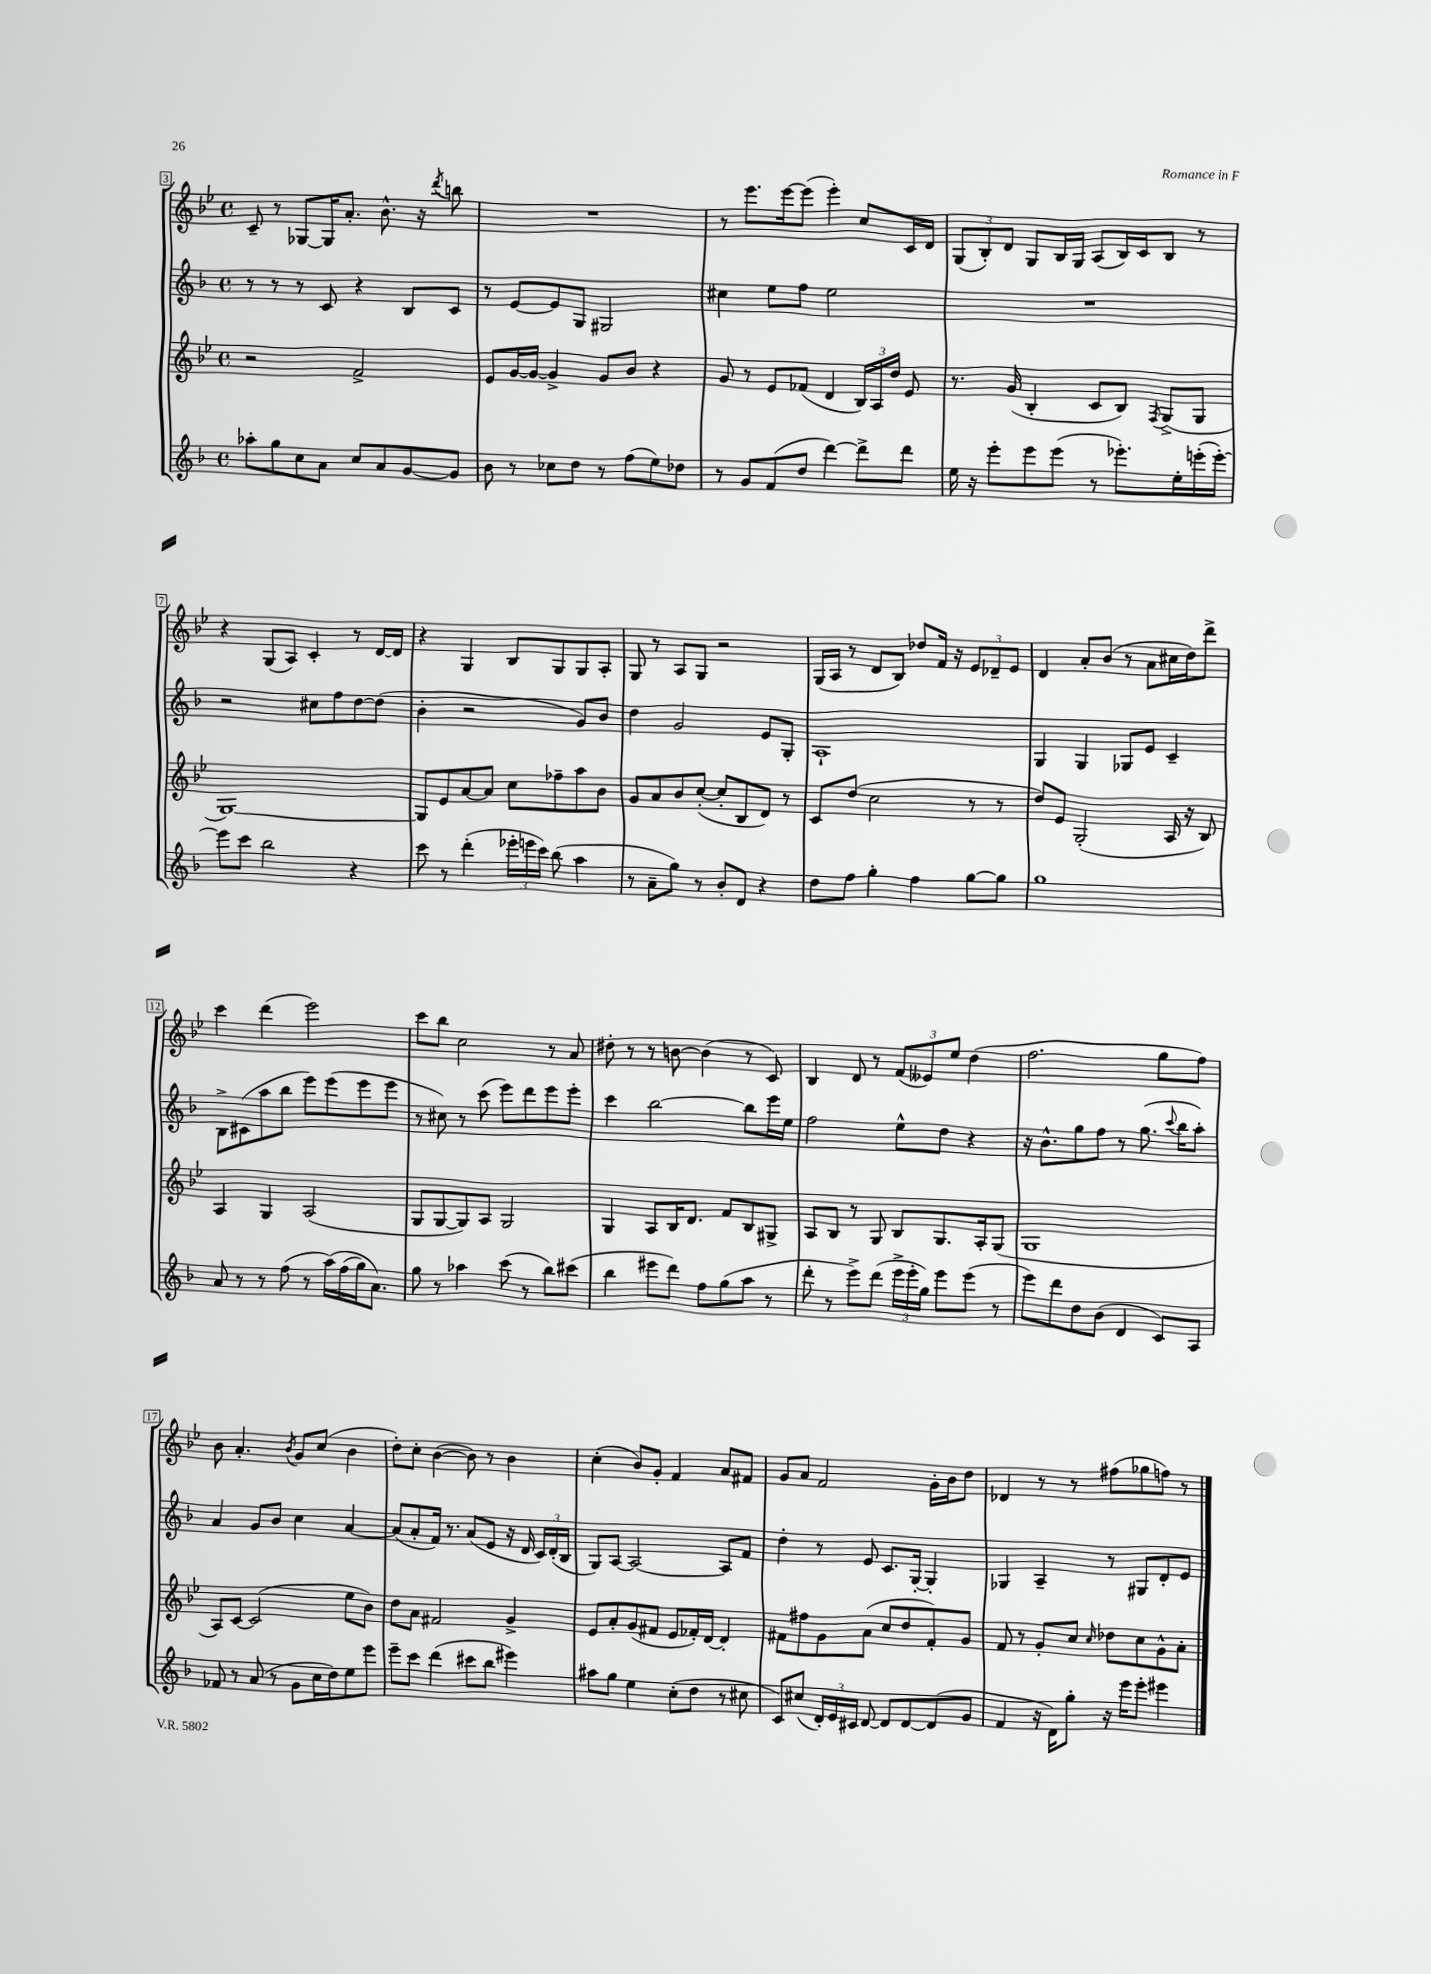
<<
\new StaffGroup <<
\new Staff = "s0" {
    \clef treble \key bes \major \defaultTimeSignature \time 4/4
    \autoBeamOff c'8-- r8 ges8[~ ges16 a'8.]-. bes'8.-^ r16 \acciaccatura { d'''8 } b''8 |
    R1 |
    r8 ees'''8.[ ees'''16~ ees'''8]( ees'''4-.) c''8[ c'16 d'16] |
    \tuplet 3/2 { g8[( bes8-.) d'8] } g8[ bes16 g16] a8[( bes16) c'16 bes8] r8 |
    r4 g8[( a8]) c'4-. r8 d'16[~ d'16] |
    r4 g4 bes8[ g8 g8 a8]-. |
    g8 r8 a8[ g8] r2 |
    g16[( a16] r8 d'8[ bes8]) des''8[ f'16] r16 \tuplet 3/2 { ees'8[ des'8-- ees'8] } |
    d'4 a'8[-. bes'8]( r8 a'8[ cis''16 d''16) d'''8]-> |
    c'''4 d'''4( ees'''2) |
    c'''8[ bes''8] c''2 r8 a'8 |
    dis''8-. r8 r8 b'8~ b'4( r8 c'8) |
    bes4 d'8 r8 \tuplet 3/2 { f'8[( eeses'8) ees''8] } d''4( |
    f''2. g''8[ f''8]) |
    bes'8 a'4.-. \acciaccatura { bes'8 } g'8[ c''8]( bes'4 |
    d''8[-.) c''8]-. bes'4~( bes'8) r8 bes'4 |
    c''4-.( bes'8[) g'8]-. f'4 a'8[ fis'8] |
    g'8[ a'8] f'2 g'16[-. bes'16 d''8] |
    des'4 r8 r8 fis''8[( ges''8 f''8]) r8 \bar "|." |
}
\new Staff = "s1" {
    \clef treble \key f \major \defaultTimeSignature \time 4/4
    \autoBeamOff r8 r8 r8 c'8 r4 bes8[ c'8] |
    r8 e'8[~ e'8 g8] gis2 |
    cis''4 e''8[ f''8] e''2 |
    R1 |
    r2 cis''8[ f''8 d''8~ d''8]( |
    bes'4-. r2 g'8[) bes'8] |
    d''4 g'2 e'8[ g8]-. |
    a1-! |
    g4 g4 ges8[ e'8] c'4-- |
    bes8[-> cis'8( a''8 bes''8] e'''8[) e'''8( e'''8 e'''8] |
    r8 cis''8) r8 c'''8( e'''8[) d'''8 e'''8 e'''8]-. |
    c'''4 bes''2~ bes''8[ e'''16 e''16] |
    f''2 e''8[-^ d''8] r4 |
    r16 bes'8.[-^ g''8 f''8] r8 g''8.( \appoggiatura { c'''8 } bes''16[ a''8]-.) |
    a'4 g'8[ bes'8] c''4 a'4~ |
    a'8[( a'8-. f'16]) r8. a'8[( e'8] r16 d'16 \tuplet 3/2 { c'16[) d'16-.( bes16] } |
    g8[) a8]~ a2~ a8[ f'8] |
    d''4-. r8 e'8 c'8.[ g16]~-. g4-. |
    ges4 a4-- r8 gis8[ d'8-. e'8] \bar "|." |
}
\new Staff = "s2" {
    \clef treble \key bes \major \defaultTimeSignature \time 4/4
    \autoBeamOff r2 f'2-> |
    ees'8[ g'16~ g'16]~ g'4-> g'8[ bes'8] r4 |
    g'8 r8 ees'8[ fes'8]( d'4 \tuplet 3/2 { bes16[) a16 d''16] } ees'8 |
    r8. g'16( bes4-. c'8[ bes8]) \acciaccatura { f8 } g8[->( g8] |
    g1~) |
    g8[ ees'8 a'8~ a'8] c''8[ fes''8-- a''8 bes'8] |
    g'8[ a'8 bes'8 c''8]~-.( c''8[-. bes8 d'8]) r8 |
    c'8[ d''8]( c''2 r8 r8 |
    d''8[) ees'8] g2-.( a16 r16 bes8) |
    a4 g4 a2( |
    g8[ g8~ g8) a8] g2 |
    g4 a8[ bes16 d'8.] f'8[ bes8 gis8]-> |
    a8[ bes8] r8 g8 bes8[ g8. a16-. g8]( |
    g1 |
    a8[) c'8]~ c'2( ees''8[ bes'8]) |
    d''8[ a'8] fis'2 g'4-> |
    ees'8[ a'8-. g'8( fis'8] ees'8[ fes'16-.) d'16]~ d'4-. |
    fis'8[ fis''8 g'8 a'8]( c''8[ d''8 fis'8-.) g'8] |
    f'8 r8 g'8[-. c''8] \grace { c''16 } des''8[ c''8 g'8-^ a'8]-. \bar "|." |
}
\new Staff = "s3" {
    \clef treble \key f \major \defaultTimeSignature \time 4/4
    \autoBeamOff aes''8[-. g''8 c''8 a'8] c''8[ a'8 g'8~ g'8] |
    bes'8 r8 ces''8[ d''8] r8 f''8[( e''8) des''8] |
    r8 g'8[ f'8( d''8] d'''4~) d'''8[-> d'''8] |
    e''16 r16 e'''8[-. e'''8 e'''8]( r8 ees'''8.[-.) e''16-. e'''16-.( e'''16]~-.) |
    e'''8[ c'''8] bes''2 r4 |
    c'''8 r8 d'''4-.( \tuplet 3/2 { ees'''16[-. e'''16 c'''16]) } bes''8( a''4 |
    r8 a'8[-- g''8]) r8 bes'8[-. d'8] r4 |
    d''8[ f''8] g''4-. f''4 g''8[~ g''8] |
    g''1 |
    a'8 r8 r8 f''8( r8 a''16[)\( f''16( g''16) a'8.]\) |
    g''8 r8 aes''4 c'''8( r8 bes''8[) cis'''8]( |
    bes''4 eis'''8[ d'''8]) f''8[ g''8( a''8] r8 |
    d'''8-. r8 e'''8[->) d'''8]( \tuplet 3/2 { e'''16[-> e'''16-. g''16]) } e'''8[ e'''8]( r8 |
    e'''8[) d'''8 d''8 bes'8]( d'4 c'8[) a8] |
    fes'8 r8 a'8( r8 g'8[ c''16 d''16) e''8 e'''8] |
    e'''8[-- c'''8] d'''4( cis'''8[ bes''8] eis'''4) |
    ais''8[ g''8] e''4 c''8[-.( d''8] r8 cis''8 |
    c'8[) cis''8]( \tuplet 3/2 { d'16[-.) e'16 cis'16] } d'8~ d'8[ d'8~ d'8( g'8] |
    f'4 r16 d'16[) g''8]-. r16 e'''16[ e'''8]-. eis'''4 \bar "|." |
}
>>
>>
\layout { \context { \Score currentBarNumber = #3 \override BarNumber.stencil = #(make-stencil-boxer 0.1 0.3 ly:text-interface::print) } }
